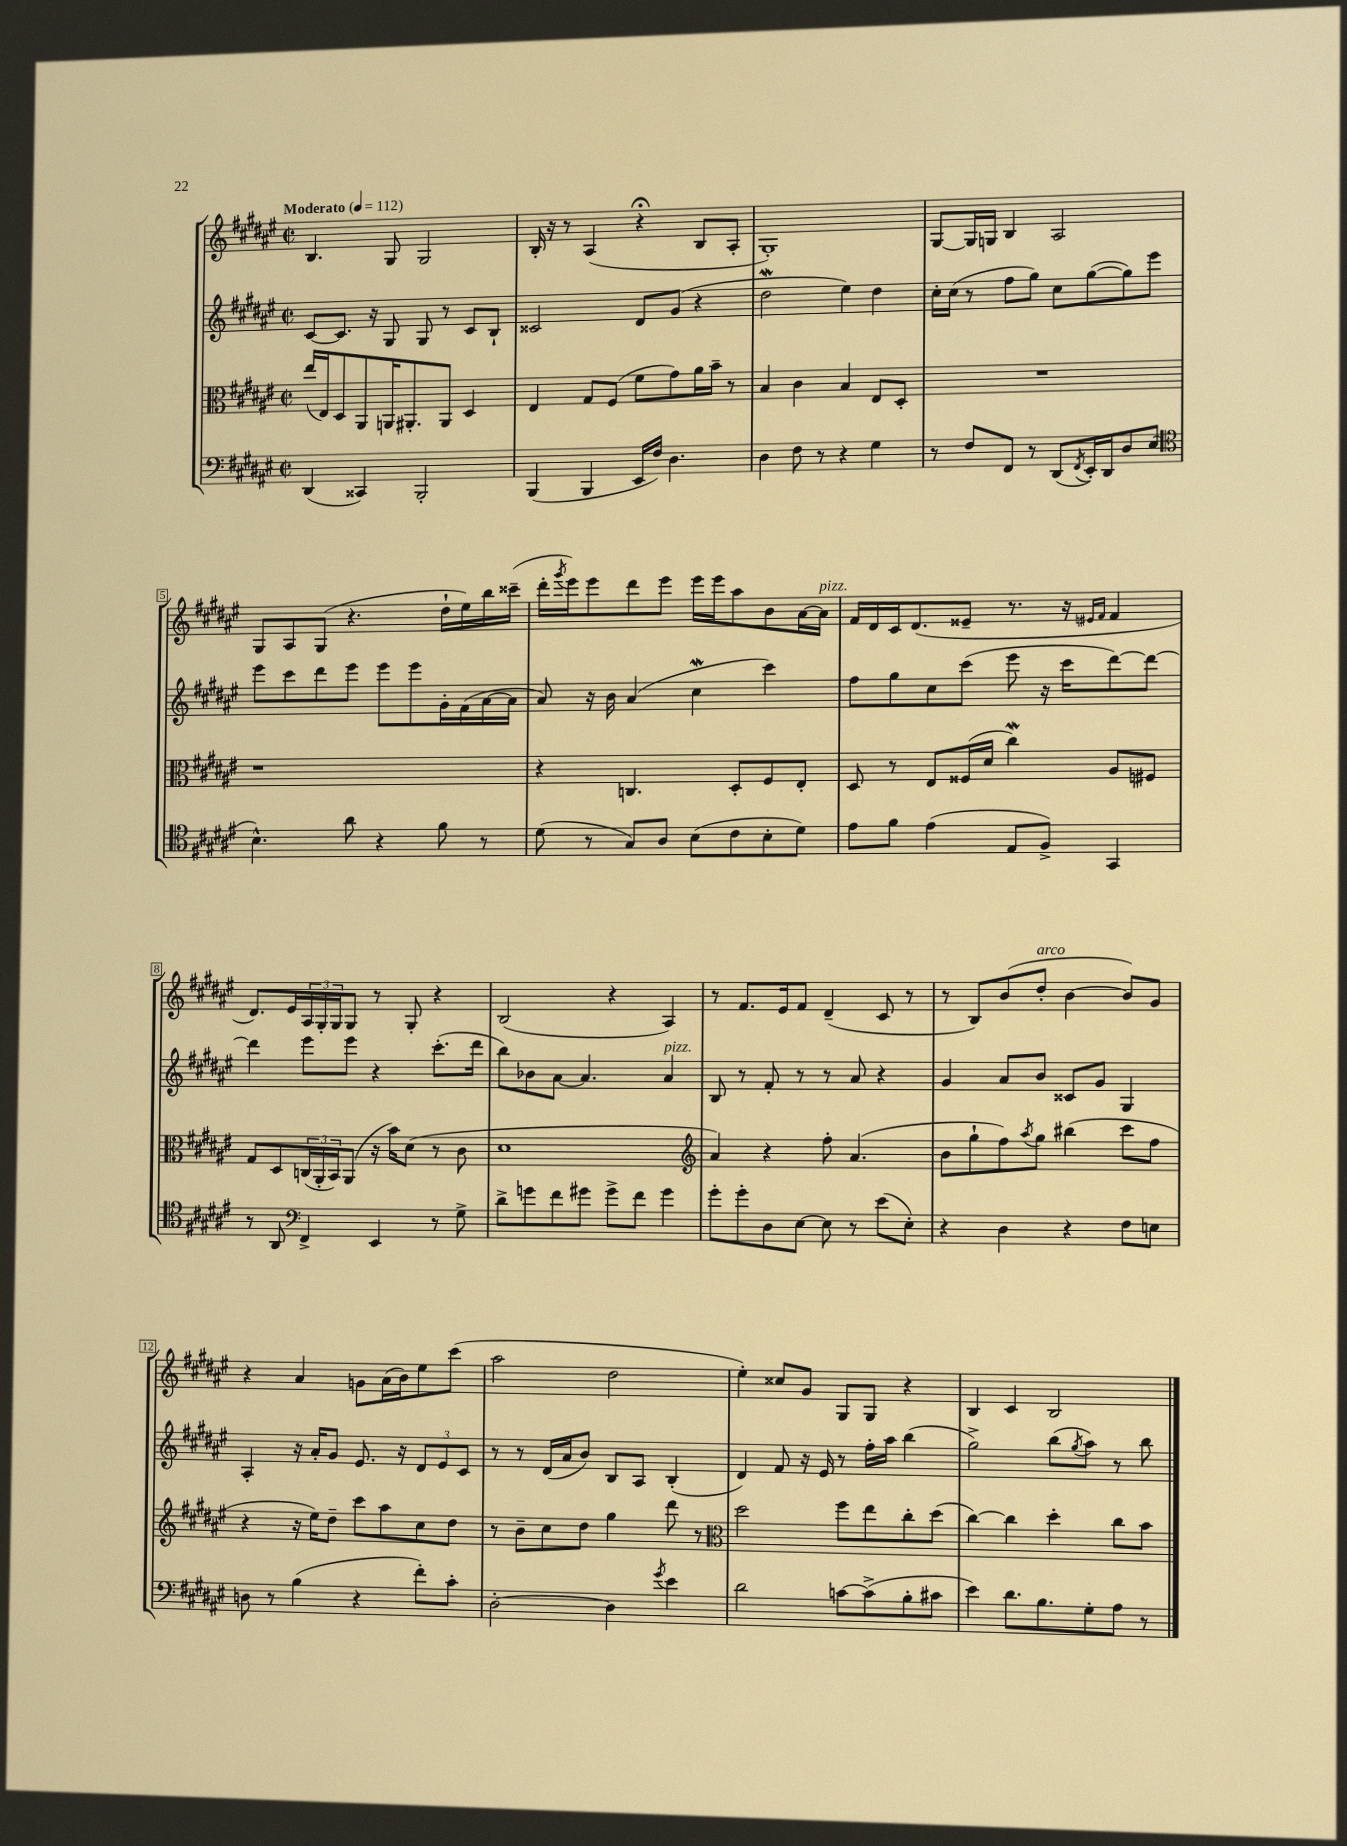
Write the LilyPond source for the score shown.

<<
\new StaffGroup <<
\new Staff = "s0" {
    \clef treble \key fis \major \defaultTimeSignature \time 2/2 \tempo "Moderato" 4 = 112
    b4. gis8 gis2 |
    b16-. r16 r8 ais4( r4\fermata b8 ais8-. |
    gis1-.) |
    gis8~ gis16 g16 b4 ais2 |
    gis8 ais8 gis8( r4. dis''16-! eis''16) b''16 cisis'''16--( |
    dis'''16-. \acciaccatura { gis'''8 } eis'''16) eis'''8 dis'''8 eis'''8 eis'''16 eis'''16 ais''8 b'8 ais'16~ ais'16^\markup { \italic "pizz." } |
    fis'16 dis'16 cis'16 dis'8.( eisis'8-- r8. r16 \grace { eis'16 fis'16 } fis'4 |
    dis'8.) eis'16 \tuplet 3/2 { ais16 gis16-. gis16 } gis8 r8 gis8-. r4 |
    b2( r4 ais4) |
    r8 fis'8. eis'16 fis'8 dis'4--( cis'8 r8 |
    r8 b8) b'8( dis''8-.^\markup { \italic "arco" } b'4~ b'8) gis'8 |
    r4 ais'4 g'8 ais'16( b'16) eis''8 cis'''8( |
    ais''2 dis''2 |
    eis''4-.) cisis''8 gis'8 gis8 gis8 r4 |
    b4 cis'4 b2 \bar "|." |
}
\new Staff = "s1" {
    \clef treble \key fis \major \defaultTimeSignature \time 2/2
    cis'8~ cis'8. r16 gis8 gis8 r8 cis'8 b8-! |
    cisis'2 dis'8 gis'8( r4 |
    dis''2\mordent eis''4) dis''4 |
    cis''16-. cis''16( r8 fis''8 gis''8) cis''8 gis''8~( gis''8) eis'''8 |
    eis'''8 cis'''8 dis'''8 eis'''8 eis'''8 eis'''8 gis'16-. fis'16( ais'16~ ais'16 |
    ais'8) r16 b'16 ais'4( cis''4\mordent cis'''4) |
    fis''8 gis''8 cis''8 cis'''8( eis'''8 r16 cis'''16 dis'''8~) dis'''8~ |
    dis'''4 eis'''8 eis'''8 r4 cis'''8.-.( dis'''16 |
    b''8) bes'8 ais'8~ ais'4. ais'4^\markup { \italic "pizz." } |
    b8 r8 fis'8-. r8 r8 ais'8 r4 |
    gis'4 ais'8 b'8 cisis'8 gis'8 gis4 |
    ais4-. r16 ais'16-. gis'8 eis'8. r16 \tuplet 3/2 { dis'8 eis'8 cis'8 } |
    r8 r8 dis'16( ais'16 b'8) b8 ais8 b4-.( |
    dis'4) fis'8 r16 eis'16 r8 fis''16-. ais''16 b''4( |
    gis''2->) b''8( \acciaccatura { gis''8 } ais''8) r8 b''8 \bar "|." |
}
\new Staff = "s2" {
    \clef alto \key fis \major \defaultTimeSignature \time 2/2
    eis''16( eis16) dis8 ais,8 a,16 ais,8.-. ais,8 dis4 |
    eis4 gis8 fis8( fis'8 gis'8) ais'16 b'16-- r8 |
    b4 cis'4 b4 eis8 dis8-. |
    R1 |
    r1 |
    r4 c4. dis8-. fis8 eis8-. |
    dis8 r8 eis8 fisis16( dis'16 cis''4\mordent) ais8 fis8 |
    gis8 dis8 \tuplet 3/2 { c16( ais,16-. b,16) } ais,8( r16 b'16) dis'8( r8 cis'8 |
    dis'1 |
    \clef treble ais'4) r4 fis''8-. ais'4.( |
    b'8 gis''8-! fis''8) \acciaccatura { ais''8 } gis''8 bis''4( cis'''8 fis''8 |
    r4 r16 eis''16) dis''8-- cis'''8 ais''8 cis''8 dis''8 |
    r8 b'8-- cis''8 dis''8 gis''4 dis'''8 r8 |
    \clef alto dis''2 fis''8 eis''8 cis''8-. dis''8( |
    cis''4~) cis''4 dis''4-. cis''8 b'8 \bar "|." |
}
\new Staff = "s3" {
    \clef bass \key fis \major \defaultTimeSignature \time 2/2
    dis,4( cisis,4) b,,2-. |
    b,,4( b,,4 eis,16 fis16) dis4. |
    dis4 fis8 r8 r4 gis4 |
    r8 fis8 fis,8 r8 dis,8( \acciaccatura { fis,8 } eis,16-.) dis,16 dis8 eis8( |
    \clef tenor b4.-^) ais'8 r4 fis'8 r8 |
    dis'8( r8 gis8) ais8 b8( cis'8 b8-. dis'8) |
    eis'8 fis'8 eis'4( eis8 fis8->) gis,4 |
    r8 ais,8 \clef bass fis,4-> eis,4 r8 gis8-> |
    dis'8-> g'8 fis'8 gis'8 gis'8-> fis'8 gis'4 |
    gis'8-. gis'8-. dis8 eis8~ eis8 r8 eis'8( eis8-.) |
    r4 dis4 r4 fis8 e8 |
    d8 r8 b4( r4 fis'8-.) cis'8-. |
    dis2~-. dis4 \acciaccatura { gis'8 } eis'4 |
    dis'2 c'8~ c'8->( b8-. cis'8 |
    eis'4) dis'8. b8. gis8-. ais8 r8 \bar "|." |
}
>>
>>
\layout { \context { \Score \override BarNumber.stencil = #(make-stencil-boxer 0.1 0.3 ly:text-interface::print) } }
